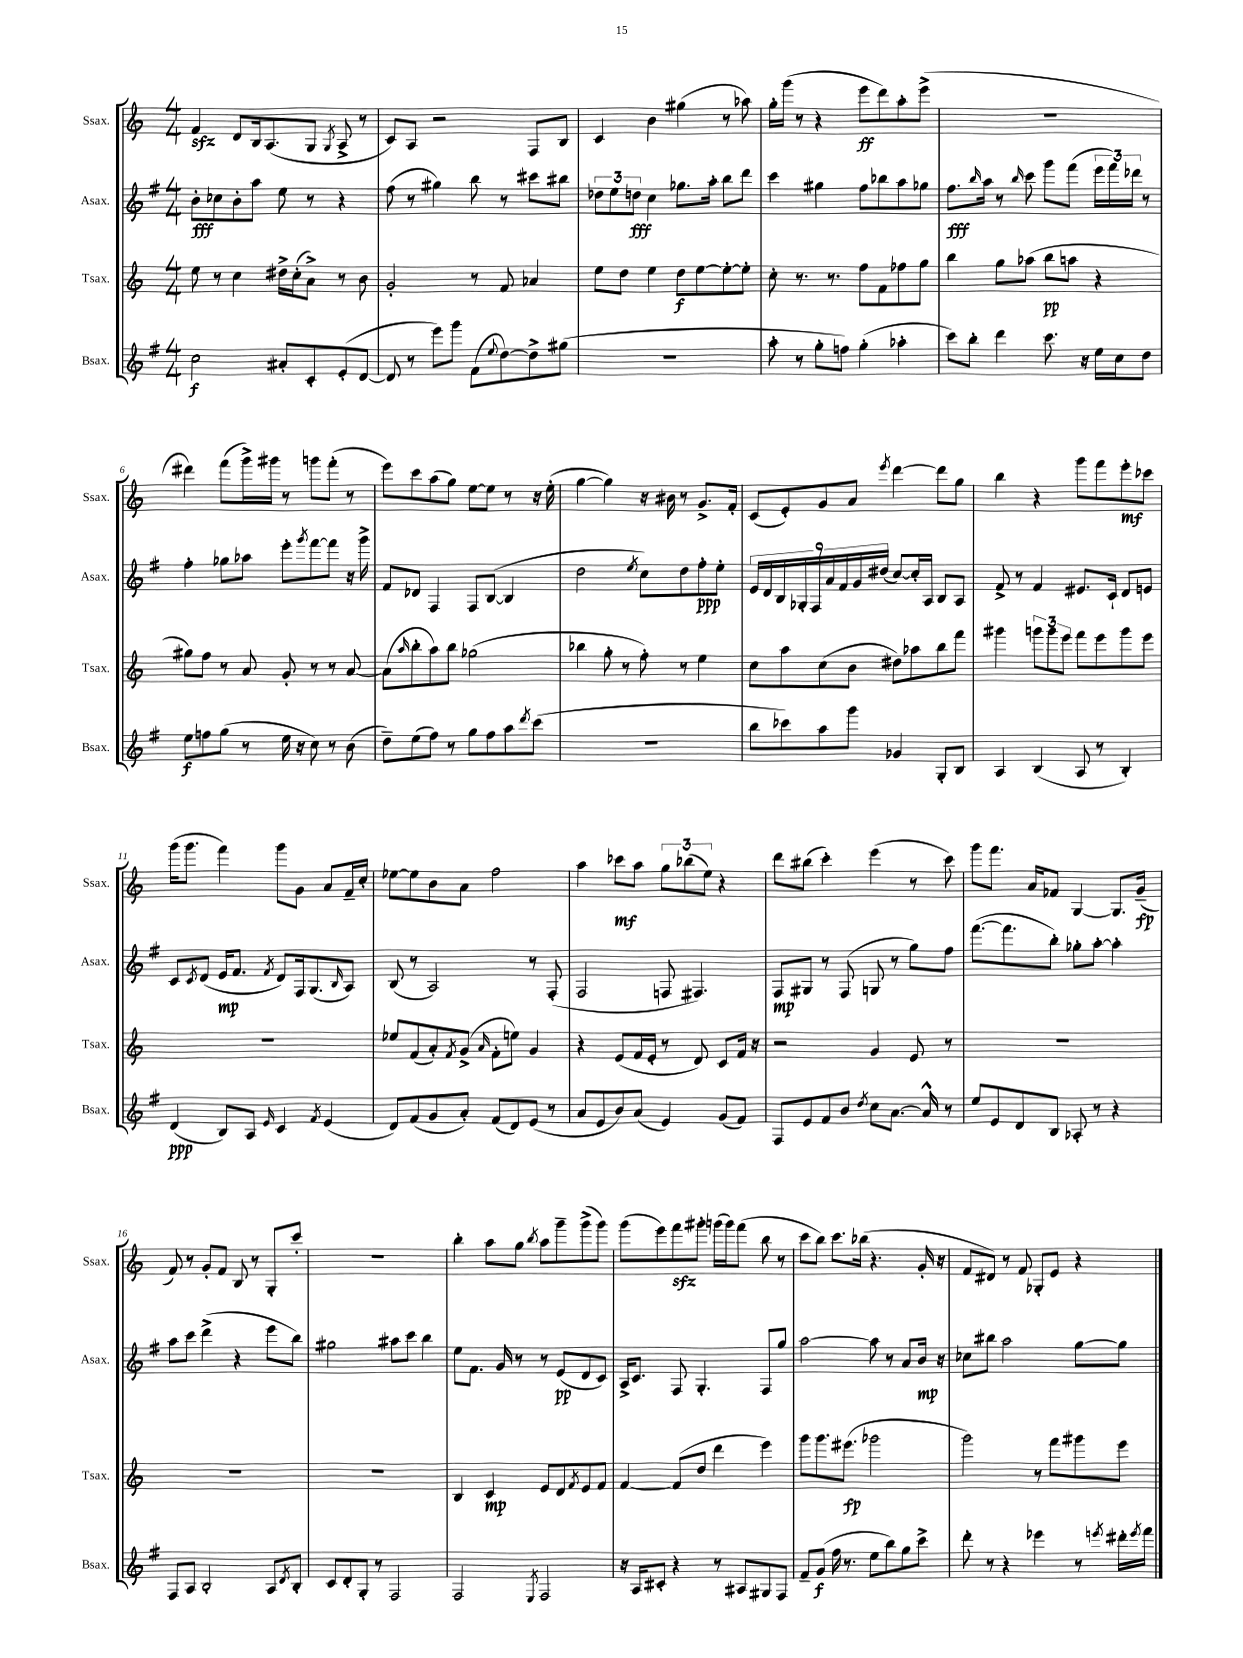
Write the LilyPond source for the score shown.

<<
\new StaffGroup <<
\new Staff = "s0" \with { instrumentName = "Ssax." shortInstrumentName = "Ssax." } {
    \clef treble \key c \major \numericTimeSignature \time 4/4
    f'4\sfz d'8 b16 a8.( g8 \acciaccatura { g8 } a8-> r8 |
    c'8) a8 r2 f8 b8 |
    c'4 b'4 gis''4( r8 aes''8) |
    g''16-. g'''16( r8 r4 e'''8\ff d'''8) a''8-. e'''8->( |
    R1 |
    dis'''4) f'''8( g'''16->) gis'''16 r8 g'''8 f'''8-.( r8 |
    e'''8) c'''8 a''8( g''8) e''8~ e''8 r8 r16 e''16-.( |
    g''4~ g''4) r16 bis'16 r8 g'8.-> f'16-. |
    c'8( e'8-.) g'8 a'8 \acciaccatura { e'''8 } d'''4~ d'''8 g''8 |
    b''4 r4 g'''8 f'''8 e'''8-.\mf ces'''8 |
    g'''16( g'''8. f'''4) g'''8 g'8 a'8 f'16-- c''16-. |
    ees''8~ ees''8 b'8 a'8 f''2 |
    a''4 ces'''8\mf a''8 \tuplet 3/2 { g''8 bes''8( e''8) } r4 |
    d'''8 bis''8( c'''4-.) e'''4( r8 c'''8) |
    g'''8 f'''8. a'16 fes'8 g4~ g8. g'16--\fp( |
    f'8) r8 g'8-. f'8 b8 r8 g8-. c'''8-. |
    R1 |
    b''4-. a''8 g''8 \acciaccatura { b''8 } a''8 g'''8-- g'''8->( g'''8) |
    g'''8( e'''8) f'''8\sfz gis'''8-. g'''16( g'''16) f'''8( b''8 r8 |
    c'''8 b''8) c'''8. bes''16( r4. g'16-. r16 |
    f'8 dis'8) r8 f'8 ges8-. e'8 r4 \bar "|." |
}
\new Staff = "s1" \with { instrumentName = "Asax." shortInstrumentName = "Asax." } {
    \clef treble \key g \major \numericTimeSignature \time 4/4
    b'8-.\fff ces''8 b'8-. a''8 e''8 r8 r4 |
    fis''8( r8 gis''4) b''8 r8 cis'''8 bis''8 |
    \tuplet 3/2 { des''8 e''8 d''8\fff } c''4 ges''8. a''16-. b''8 d'''8 |
    c'''4 gis''4 fis''8 bes''8 a''8 ges''8 |
    fis''8.\fff \grace { b''16 } a''16 r8 \grace { b''16 } c'''8 g'''8 fis'''8( \tuplet 3/2 { e'''16 fis'''16) des'''16 } r8 |
    fis''4-. ges''8 aes''8 e'''8-. \acciaccatura { g'''8 } fis'''8~ fis'''8 r16 g'''16-> |
    fis'8 des'8 fis4 fis8 b8~( b4 |
    d''2 \acciaccatura { e''8 } c''8) d''8 fis''8-.\ppp e''8-. |
    \tuplet 9/8 { e'16 d'16 b16 ges16-. fis16 a'16 fis'16 g'16 dis''16( } c''8~) c''16-. a16 b8 a8 |
    fis'8-> r8 fis'4 eis'8. c'16-! d'8 e'8 |
    c'8 \acciaccatura { c'8 } d'8( e'16\mp fis'8. \acciaccatura { fis'8 } d'8) fis16 g8.( \grace { b16 } a8) |
    b8( r8 a2) r8 fis8-.( |
    fis2 f8 fis4.) |
    fis8\mp gis8 r8 fis8( g8 r8 g''8) fis''8 |
    fis'''8.~( fis'''8. b''8-.) ges''8-. a''8~-. a''4-. |
    a''8 c'''8 d'''4->( r4 e'''8 b''8) |
    gis''2 ais''8 c'''8 b''4 |
    e''8 fis'8. g'16 r8 r8 e'8\pp( d'8 c'8) |
    a16-> c'8. fis8 g4.-. fis8 g''8 |
    a''2~ a''8 r8 a'8 b'16\mp r16 |
    ces''8 bis''8 a''2 g''8~ g''8 \bar "|." |
}
\new Staff = "s2" \with { instrumentName = "Tsax." shortInstrumentName = "Tsax." } {
    \clef treble \key c \major \numericTimeSignature \time 4/4
    e''8 r8 c''4 dis''16-> c''16-.( a'8->) r8 b'8 |
    g'2-. r8 f'8 aes'4 |
    e''8 d''8 e''4 d''8\f e''8~ e''8~-. e''8-. |
    c''8-. r8. r8. f''8 f'8 fes''8 g''8 |
    b''4 g''8 aes''8( b''8\pp a''8 r4 |
    gis''8) f''8 r8 a'8 g'8-. r8 r8 a'8~ |
    a'8( \grace { a''16 } b''8-. a''8) b''8 ges''2( |
    bes''4 g''8-. r8 f''8-.) r8 e''4 |
    c''8 a''8 c''8( b'8 dis''8) aes''8 b''8 f'''8 |
    gis'''4 \tuplet 3/2 { g'''8 g'''8 e'''8 } f'''8 e'''8 g'''8 e'''8 |
    R1 |
    ees''8 f'8( a'8-.) \acciaccatura { f'8 } g'8->( \grace { a'16 } f'8-. e''8) g'4 |
    r4 e'8( f'16 e'16-. r8 d'8) c'8 f'16 r16 |
    r2 g'4 e'8 r8 |
    R1 |
    R1 |
    R1 |
    b4 c'4\mp e'8 d'8 \acciaccatura { f'8 } e'8 f'8 |
    f'4~ f'8( d''8 d'''4 e'''4) |
    g'''8 g'''8. eis'''8.\fp( ges'''2 |
    g'''2) r8 f'''8 gis'''8 e'''8 \bar "|." |
}
\new Staff = "s3" \with { instrumentName = "Bsax." shortInstrumentName = "Bsax." } {
    \clef treble \key g \major \numericTimeSignature \time 4/4
    c''2\f ais'8-. c'8-. e'8-.( d'8~ |
    d'8 r8 e'''8) g'''8 fis'8( \appoggiatura { e''8 } d''8~) d''8-> gis''8( |
    R1 |
    a''8-. r8 g''8-. f''8) g''4-.( aes''4-. |
    c'''8) b''8-. d'''4 c'''8. r16 e''16 c''16 d''8 |
    e''8\f f''8 g''8( r8 e''16 r16 c''8) r8 b'8( |
    d''8--) e''8( fis''8) r8 g''8 fis''8 a''8 \acciaccatura { d'''8 } c'''8( |
    R1 |
    b''8 ces'''8) a''8 g'''8 ges'4 g8-. b8 |
    a4 b4( a8 r8 b4-.) |
    d'4\ppp( b8) a8 \grace { e'16 } c'4 \acciaccatura { fis'8 } e'4( |
    d'8) fis'8( g'8 a'8-.) fis'8( d'8) e'8( r8 |
    a'8 e'8 b'8) a'8( e'4) g'8( fis'8) |
    fis8 e'8 fis'8 b'8 \acciaccatura { d''8 } c''8 a'8.~ a'16-^ r8 |
    e''8 e'8 d'8 b8 aes8-. r8 r4 |
    fis8 a8 b2-. a8 \acciaccatura { d'8 } b8-. |
    c'8 d'8-. g8-. r8 fis2 |
    fis2 \acciaccatura { e8 } fis2 |
    r16 a16 cis'8-. r4 r8 ais8 gis8 fis8 |
    fis'8-- g'8\f( fis''16 r8. e''8 b''8) g''8 c'''8-> |
    d'''8-. r8 r4 ees'''4 r8 \acciaccatura { e'''8 } dis'''16-. \acciaccatura { e'''8 } fis'''16 \bar "|." |
}
>>
>>
